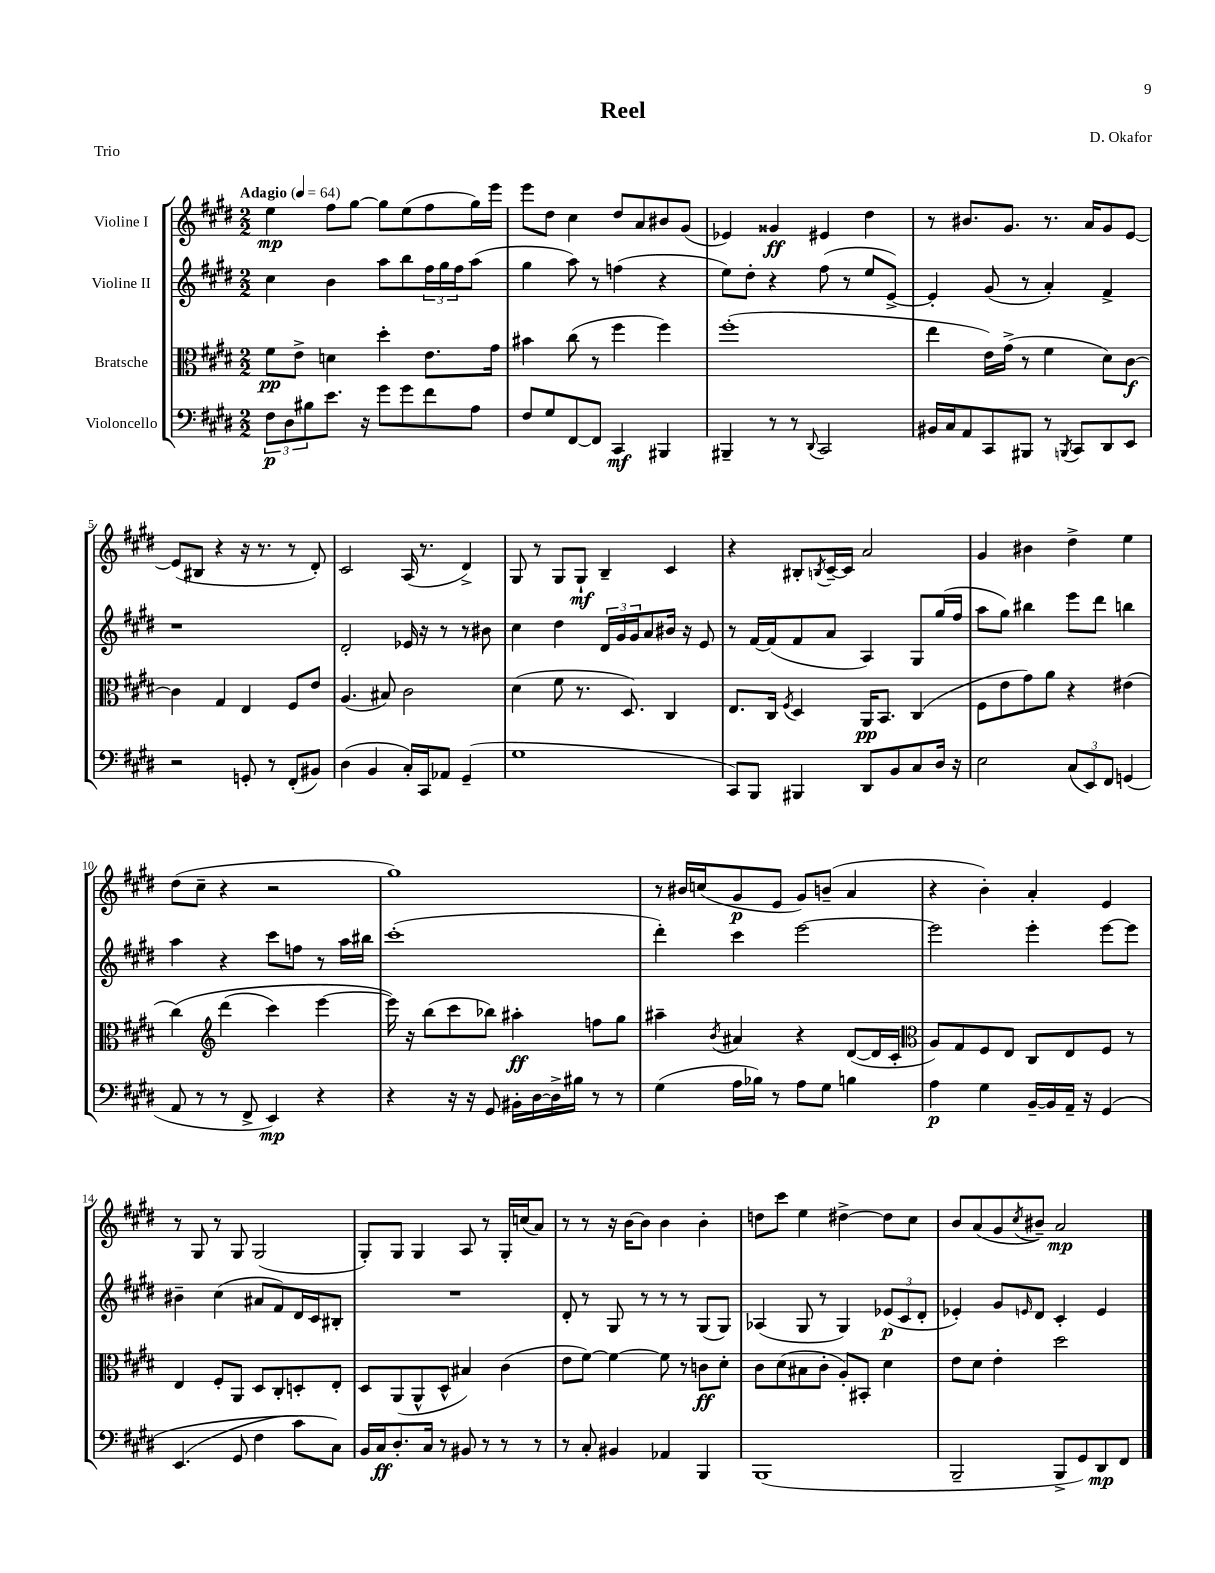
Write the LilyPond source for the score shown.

\header { title = "Reel" composer = "D. Okafor" piece = "Trio" }
<<
\new StaffGroup <<
\new Staff = "s0" \with { instrumentName = "Violine I" } {
    \clef treble \key e \major \numericTimeSignature \time 2/2 \tempo "Adagio" 4 = 64
    e''4\mp fis''8 gis''8~ gis''8 e''8( fis''8 gis''16) e'''16 |
    e'''8 dis''8 cis''4 dis''8 a'8 bis'8 gis'8( |
    ees'4) gisis'4\ff eis'4 dis''4 |
    r8 bis'8. gis'8. r8. a'16 gis'8 e'8~ |
    e'8( bis8 r4 r16 r8. r8 dis'8-.) |
    cis'2 a16( r8. dis'4->) |
    gis8 r8 gis8 gis8-!\mf b4-- cis'4 |
    r4 bis8-. \acciaccatura { b8 } cis'16~-- cis'16 a'2 |
    gis'4 bis'4 dis''4-> e''4 |
    dis''8( cis''8-- r4 r2 |
    gis''1) |
    r8 bis'16 c''16( gis'8\p e'8 gis'8) b'8--( a'4 |
    r4 b'4-.) a'4-. e'4 |
    r8 gis8 r8 gis8 gis2( |
    gis8-.) gis8 gis4 a8 r8 gis16-. c''16( a'8) |
    r8 r8 r16 b'16~ b'8 b'4 b'4-. |
    d''8 cis'''8 e''4 dis''4~-> dis''8 cis''8 |
    b'8 a'8( gis'8 \acciaccatura { cis''8 } bis'8--) a'2\mp \bar "|." |
}
\new Staff = "s1" \with { instrumentName = "Violine II" } {
    \clef treble \key e \major \numericTimeSignature \time 2/2
    cis''4 b'4 a''8 b''8 \tuplet 3/2 { fis''16 gis''16 fis''16 } a''8( |
    gis''4 a''8) r8 f''4( r4 |
    e''8) dis''8-. r4 fis''8( r8 e''8 e'8~->) |
    e'4-. gis'8( r8 a'4-.) fis'4-> |
    r1 |
    dis'2-. ees'16 r16 r8 r8 bis'8 |
    cis''4 dis''4 \tuplet 3/2 { dis'16 gis'16 gis'16 } a'8 bis'16 r16 e'8 |
    r8 fis'16~ fis'16( fis'8 a'8 a4) gis8 gis''16( fis''16 |
    a''8 gis''8) bis''4 e'''8 dis'''8 b''4 |
    a''4 r4 cis'''8 f''8 r8 a''16 bis''16 |
    cis'''1-.( |
    dis'''4-.) cis'''4 e'''2~ |
    e'''2 e'''4-. e'''8~ e'''8 |
    bis'4-- cis''4( ais'8 fis'8) dis'16 cis'16 bis8-. |
    R1 |
    dis'8-. r8 gis8 r8 r8 r8 gis8( gis8) |
    aes4( gis8 r8 gis4) \tuplet 3/2 { ees'8\p( cis'8 dis'8-. } |
    ees'4-.) gis'8 \grace { e'16 } dis'8 cis'4-. e'4 \bar "|." |
}
\new Staff = "s2" \with { instrumentName = "Bratsche" } {
    \clef alto \key e \major \numericTimeSignature \time 2/2
    fis'8\pp e'8-> d'4 dis''4-. e'8. gis'16 |
    bis'4 cis''8( r8 fis''4 fis''4) |
    fis''1-.( |
    e''4 e'16) gis'16->( r8 fis'4 dis'8) cis'8~\f |
    cis'4 gis4 e4 fis8 e'8 |
    a4.( bis8) cis'2 |
    dis'4( fis'8 r8. dis8.) cis4 |
    e8. cis16 \acciaccatura { fis8 } dis4 a,16\pp b,8. cis4( |
    fis8 e'8 gis'8) a'8 r4 eis'4( |
    cis''4)\( \clef treble dis'''4( cis'''4) e'''4~ |
    e'''16\) r16 b''8( cis'''8 bes''8) ais''4-.\ff f''8 gis''8 |
    ais''4-- \acciaccatura { b'8 } ais'4 r4 dis'8~( dis'16 cis'16-. |
    \clef alto a8) gis8 fis8 e8 cis8 e8 fis8 r8 |
    e4 fis8-. a,8 dis8 cis8-. d8-. e8-. |
    dis8 a,8( a,8-^ dis8-^ bis4) cis'4( |
    e'8 fis'8~) fis'4~ fis'8 r8 c'8\ff dis'8-. |
    cis'8 dis'8( bis8 cis'8-. a8-.) bis,8-. dis'4 |
    e'8 dis'8 e'4-. dis''2 \bar "|." |
}
\new Staff = "s3" \with { instrumentName = "Violoncello" } {
    \clef bass \key e \major \numericTimeSignature \time 2/2
    \tuplet 3/2 { fis8\p dis8 bis8 } e'8. r16 gis'8 gis'8 fis'8 a8 |
    fis8 gis8 fis,8~ fis,8 cis,4\mf bis,,4 |
    bis,,4-- r8 r8 \appoggiatura { dis,8 } cis,2 |
    bis,16 cis16 a,8 cis,8 bis,,8 r8 \acciaccatura { b,,8 } cis,8 dis,8 e,8 |
    r2 g,8-. r8 fis,8-.( bis,8) |
    dis4( b,4 cis16-.) cis,16 aes,8 gis,4--( |
    gis1 |
    cis,8) b,,8 bis,,4 dis,8 b,8 cis8 dis16 r16 |
    e2 \tuplet 3/2 { cis8( e,8) fis,8 } g,4( |
    a,8 r8 r8 fis,8-> e,4\mp) r4 |
    r4 r16 r16 gis,8 bis,16-. dis16~ dis16-> bis16 r8 r8 |
    gis4( a16 bes16) r8 a8 gis8 b4 |
    a4\p gis4 b,16~-- b,16 a,16-- r16 gis,4\( |
    e,4.( gis,8 fis4 cis'8) cis8\) |
    b,16 cis16\ff dis8.-. cis16 r8 bis,8 r8 r8 r8 |
    r8 cis8-. bis,4 aes,4 b,,4 |
    b,,1( |
    b,,2-- b,,8-> gis,8) dis,8\mp fis,8 \bar "|." |
}
>>
>>
